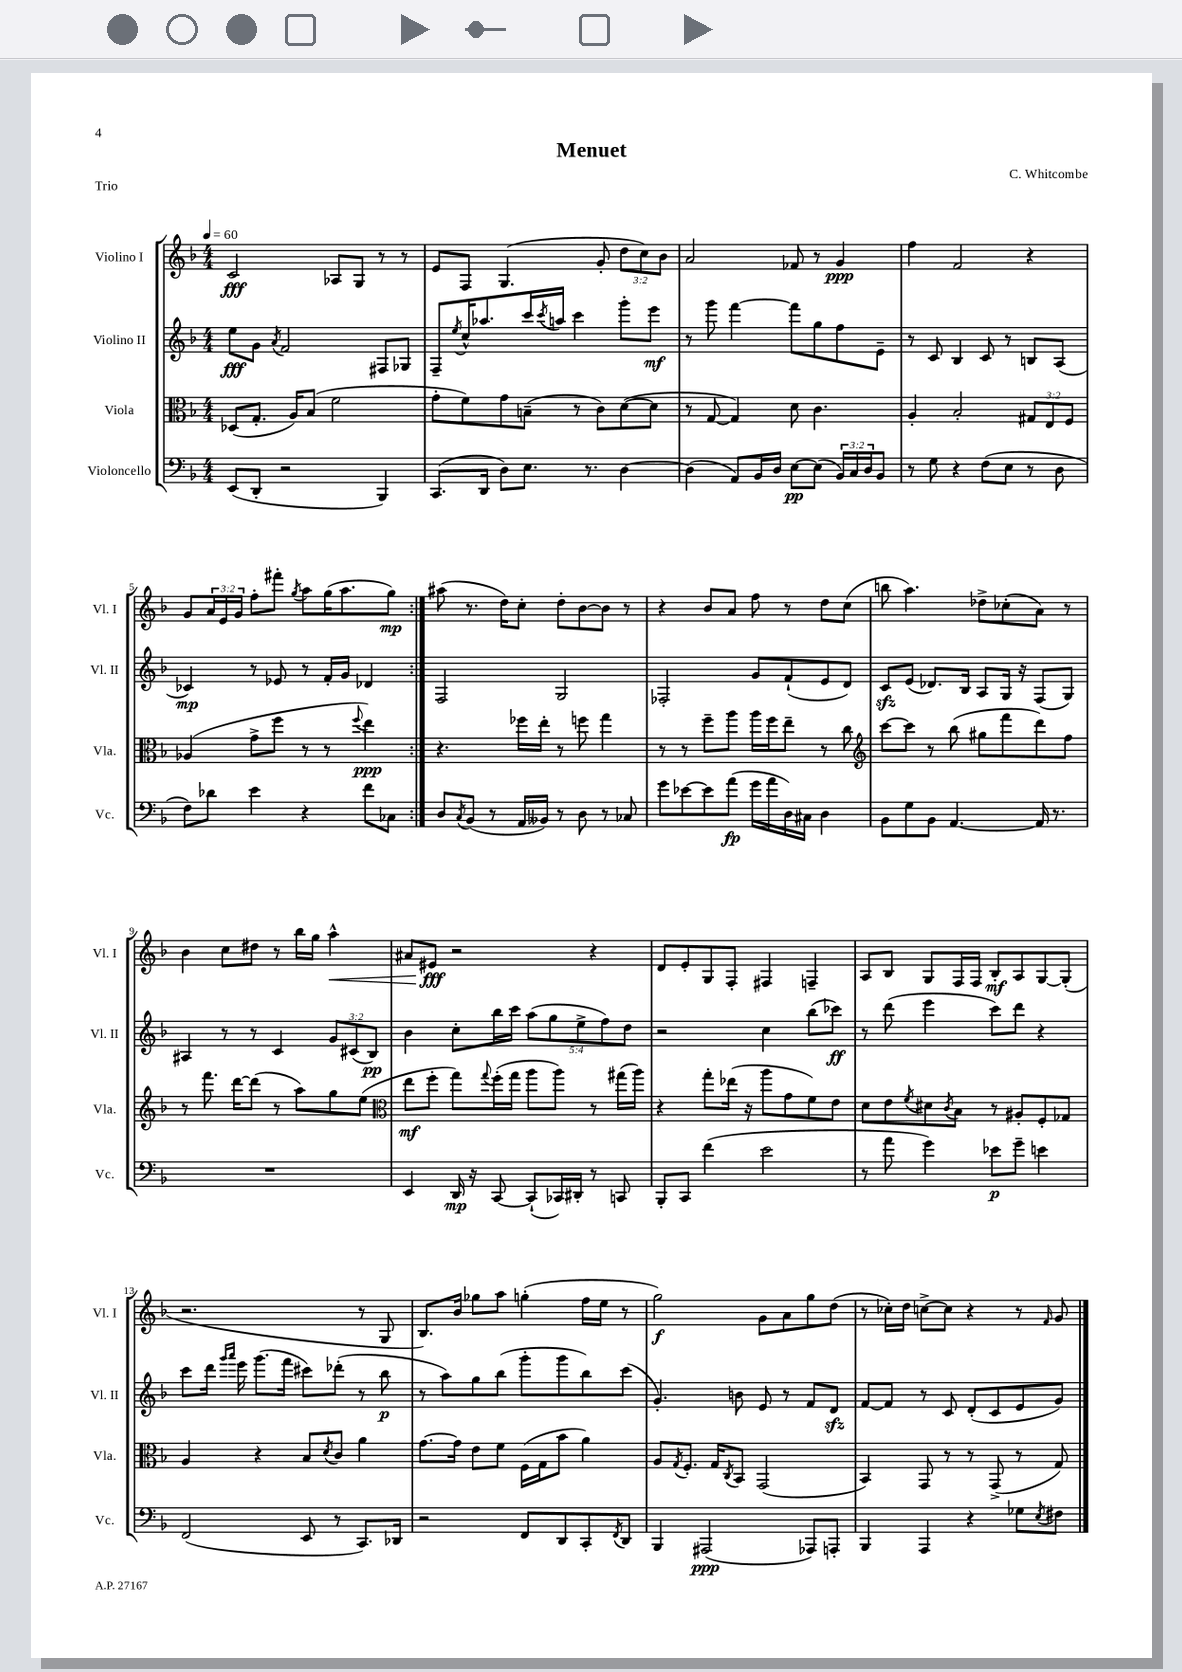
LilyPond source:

\header { title = "Menuet" composer = "C. Whitcombe" piece = "Trio" }
<<
\new StaffGroup <<
\new Staff = "s0" \with { instrumentName = "Violino I" shortInstrumentName = "Vl. I" } {
    \clef treble \key f \major \numericTimeSignature \time 4/4 \override Staff.TupletNumber.text = #tuplet-number::calc-fraction-text \tempo 4 = 60
    \repeat volta 2 { c'2\fff aes8 g8 r8 r8 |
    e'8 f8 g4.( g'8-. \tuplet 3/2 { d''8 c''8) bes'8 } |
    a'2 fes'8 r8 g'4\ppp |
    f''4 f'2 r4 |
    g'8 \tuplet 3/2 { a'16 e'16 g'16 } f''8-. fis'''8-. \acciaccatura { g''8 } a''8 g''16( a''8. g''8\mp) | }
    ais''8( r8. d''16) c''8-. d''8-. bes'8~ bes'8 r8 |
    r4 bes'8 a'8 f''8 r8 d''8 c''8( |
    b''8 a''4.) des''8-> ces''8-.( a'8) r8 |
    bes'4 c''8 dis''8 r8 bes''16 g''16 a''4-^\< |
    ais'8 eis'8\fff\! r2 r4 |
    d'8 e'8-. g8 f8-. fis4 f4-- |
    a8 bes8 g8 f16 f16 bes8-.\mf a8 g8~ g8-.( |
    r2. r8 g8 |
    bes8.) bes'16 ges''8 a''8 g''4-.( f''16 e''16 r8 |
    g''2\f) g'8 a'8 g''8 d''8( |
    r8 ces''16-.) d''16 c''8~-> c''8 r4 r8 \grace { f'16 } g'8 \bar "|." |
}
\new Staff = "s1" \with { instrumentName = "Violino II" shortInstrumentName = "Vl. II" } {
    \clef treble \key f \major \numericTimeSignature \time 4/4 \override Staff.TupletNumber.text = #tuplet-number::calc-fraction-text
    \repeat volta 2 { e''8\fff g'8 \acciaccatura { a'8 } f'2 fis8 ges8 |
    f8-- \acciaccatura { e''8 } c''16-^ aes''8. c'''16 \acciaccatura { c'''8 } a''16 c'''4 g'''8-. e'''8\mf |
    r8 g'''8 f'''4~ f'''8 g''8 f''8 e'8-- |
    r8 c'8 bes4 c'8 r8 b8 a8( |
    ces'4\mp) r8 ees'8 r8 f'16-. g'16 des'4 | }
    f2 g2 |
    fes2-. g'8 f'8-!( e'8 d'8) |
    c'8\sfz e'8( des'8.) bes16 a8 g16 r16 f8( g8) |
    ais4 r8 r8 c'4 \tuplet 3/2 { g'8 cis'8( bes8\pp) } |
    bes'4 c''8-. bes''16 c'''16 \tuplet 5/4 { a''8( g''8 e''8-> f''8) d''8 } |
    r2 c''4 bes''8( ces'''8\ff) |
    r8 d'''8( e'''4 c'''8) d'''8 r4 |
    c'''8 d'''16 \grace { g'''16 a'''16 } e'''16 g'''8.( f'''16 cis'''8) des'''8-.( r8 bes''8\p |
    r8 a''8) g''8 bes''8( g'''8-. g'''8 bes''8) c'''8( |
    g'4.-.) b'8 e'8 r8 f'8 d'8\sfz |
    f'8~ f'8 r8 c'8 d'8-.( c'8 e'8 g'8) \bar "|." |
}
\new Staff = "s2" \with { instrumentName = "Viola" shortInstrumentName = "Vla." } {
    \clef alto \key f \major \numericTimeSignature \time 4/4 \override Staff.TupletNumber.text = #tuplet-number::calc-fraction-text
    \repeat volta 2 { des8( g8.-. a16) bes8( f'2 |
    g'8-. f'8) g'8 b8--( r8 c'8) d'8~( d'8 |
    r8 g8~ g4) d'8 c'4. |
    a4-. bes2-. \tuplet 3/2 { gis8 e8 f8 } |
    aes4( g'8-> f''8 r8 r8 \appoggiatura { f''8 } e''4\ppp) | }
    r4. fes''16 e''16-. r8 f''8 g''4 |
    r8 r8 f''8-- a''8 a''16 f''16 e''8-- r8 c''8 |
    \clef treble c'''8~ c'''8 r8 bes''8( gis''8 f'''8 d'''8) f''8 |
    r8 f'''8. d'''16~ d'''8( r8 a''8) g''8 e''8( |
    \clef alto e''8\mf f''8-. g''8) \appoggiatura { g''8 } f''16-.( g''16 a''8 a''8) r8 gis''16( a''16) |
    r4 g''8-. ees''16( r16 a''8 g'8 f'8) e'8 |
    d'8 e'8 \acciaccatura { f'8 } dis'8 \acciaccatura { c'8 } bes8 r8 ais8-. f8-. ges8 |
    a4 r4 bes8 \acciaccatura { d'8 } c'8 a'4 |
    g'8.~ g'16 e'8 f'8 f16( g16 bes'8 a'4) |
    a8 \acciaccatura { g8 } f8.-. g16 \acciaccatura { c8 } bes,8 g,2( |
    bes,4) g,8 r8 r8 g,8->( r8 g8) \bar "|." |
}
\new Staff = "s3" \with { instrumentName = "Violoncello" shortInstrumentName = "Vc." } {
    \clef bass \key f \major \numericTimeSignature \time 4/4 \override Staff.TupletNumber.text = #tuplet-number::calc-fraction-text
    \repeat volta 2 { e,8( d,8-. r2 bes,,4) |
    c,8.( d,16 d8) e8. r8. d4~ |
    d4( a,8) bes,16 d16 e8~\pp e8( \tuplet 3/2 { bes,16) c16 d16 } bes,8 |
    r8 g8 r4 f8( e8 r8 d8 |
    f8) des'8 e'4 r4 f'8 ces8 | }
    d8 \acciaccatura { c8 } bes,8( r8 a,16 beses,16) r8 d8 r8 ces8 |
    g'8 ees'8~ ees'8 a'8\fp( g'16 a'16 d16) cis16 d4 |
    bes,8 g8 bes,8 a,4.~ a,16 r8. |
    R1 |
    e,4 d,16\mp r16 c,8~ c,8-!( ces,16) dis,16-. r8 c,8 |
    bes,,8-. c,8 f'4( e'2 |
    r8 a'8 g'4) ees'8\p g'8-- e'4 |
    f,2( e,8 r8 c,8.) des,16 |
    r2 f,8 d,8 c,8-. \acciaccatura { f,8 } d,8 |
    bes,,4 ais,,2\ppp( aes,,8) a,,8-. |
    bes,,4 a,,4 r4 ges8 \acciaccatura { e8 } fis8 \bar "|." |
}
>>
>>
